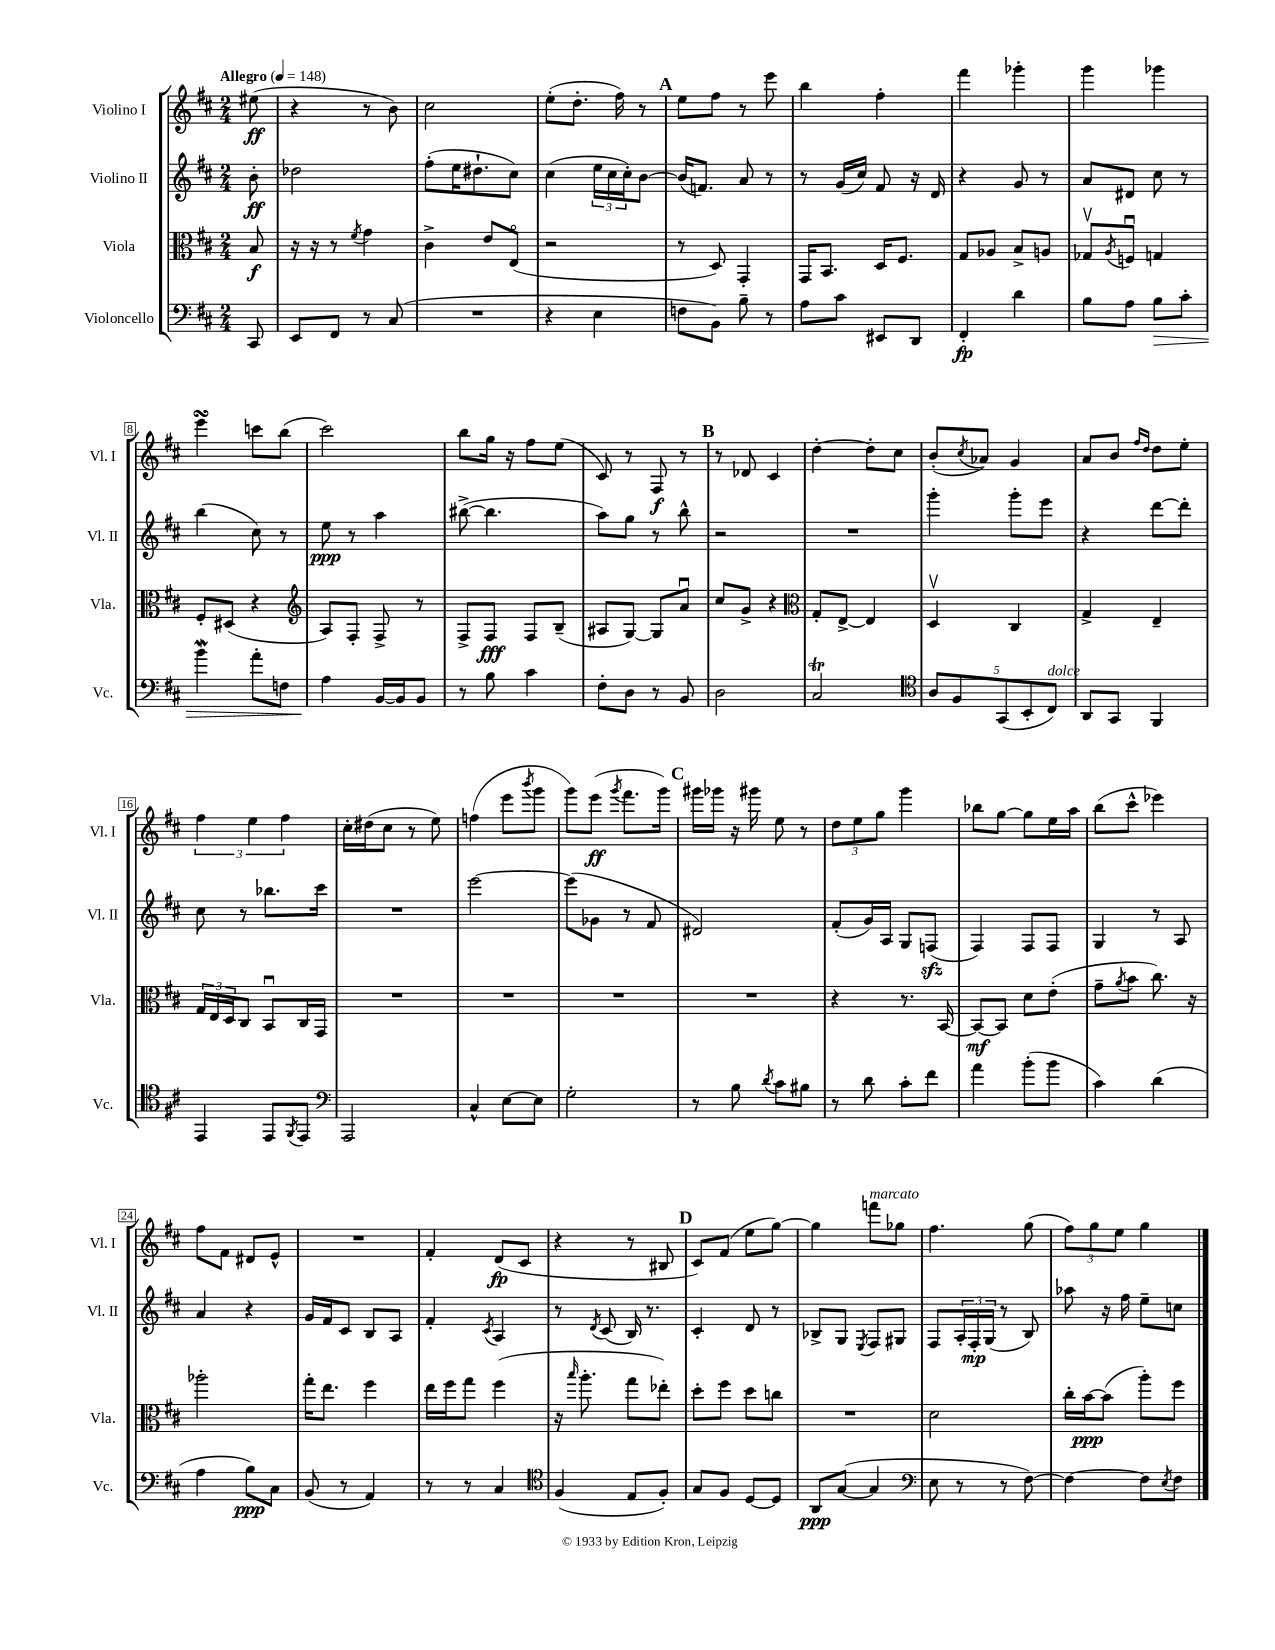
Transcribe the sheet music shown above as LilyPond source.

<<
\new StaffGroup <<
\new Staff = "s0" \with { instrumentName = "Violino I" shortInstrumentName = "Vl. I" } {
    \clef treble \key d \major \numericTimeSignature \time 2/4 \partial 8 \tempo "Allegro" 4 = 148
    eis''8\ff( |
    r4 r8 b'8) |
    cis''2 |
    e''8-.( d''8.-. fis''16) r8 |
    \mark \markup { \bold "A" } e''8 fis''8 r8 e'''8 |
    b''4 fis''4-. |
    fis'''4 ges'''4-. |
    g'''4 ges'''4 |
    e'''4\turn c'''8 b''8( |
    cis'''2) |
    b''8 g''16 r16 fis''8 e''8( |
    cis'8) r8 fis8\f r8 |
    \mark \markup { \bold "B" } r8 des'8 cis'4 |
    d''4~-. d''8-. cis''8 |
    b'8-.( \acciaccatura { cis''8 } aes'8) g'4 |
    a'8 b'8 \grace { fis''16 d''16 } d''8 e''8-. |
    \tuplet 3/2 { fis''4 e''4 fis''4 } |
    cis''16-. dis''16( cis''8 r8 e''8) |
    f''4( e'''8 \acciaccatura { b'''8 } g'''8 |
    g'''8) e'''8\ff( \acciaccatura { g'''8 } fis'''8. g'''16) |
    \mark \markup { \bold "C" } gis'''16 ges'''16 r16 gis'''16 e''8 r8 |
    \tuplet 3/2 { d''8 e''8 g''8 } g'''4 |
    bes''8 g''8~ g''8 e''16 a''16 |
    b''8( cis'''8-^ ees'''4) |
    fis''8 fis'8 dis'8 e'8-^ |
    R2 |
    fis'4-. d'8\fp( cis'8 |
    r4 r8 bis8 |
    \mark \markup { \bold "D" } cis'8) fis'8( e''8 g''8~) |
    g''4 f'''8^\markup { \italic "marcato" } ges''8 |
    fis''4. g''8( |
    \tuplet 3/2 { fis''8) g''8 e''8 } g''4 \bar "|." |
}
\new Staff = "s1" \with { instrumentName = "Violino II" shortInstrumentName = "Vl. II" } {
    \clef treble \key d \major \numericTimeSignature \time 2/4 \partial 8
    b'8-.\ff |
    des''2 |
    fis''8-.( e''16 dis''8.-! cis''8) |
    cis''4( \tuplet 3/2 { e''16 cis''16 cis''16-.) } b'8~ |
    \mark \markup { \bold "A" } b'16( f'8.) a'8 r8 |
    r8 g'16( cis''16) fis'8 r16 d'16 |
    r4 g'8 r8 |
    a'8 dis'8 cis''8 r8 |
    b''4( cis''8) r8 |
    e''8\ppp r8 a''4 |
    bis''8~->( bis''4. |
    a''8) g''8 r8 b''8-^ |
    \mark \markup { \bold "B" } r2 |
    R2 |
    g'''4-. g'''8-. e'''8 |
    r4 d'''8~ d'''8-. |
    cis''8 r8 bes''8. cis'''16 |
    R2 |
    e'''2~ |
    e'''8( ges'8 r8 fis'8 |
    \mark \markup { \bold "C" } dis'2) |
    fis'8-.( g'16) a16 g8 f8\sfz( |
    fis4) fis8 fis8 |
    g4 r8 a8 |
    a'4 r4 |
    g'16 fis'16 cis'8 b8 a8 |
    fis'4-. \acciaccatura { cis'8 } a4 |
    r8 \acciaccatura { d'8 } cis'8( b16) r8. |
    \mark \markup { \bold "D" } cis'4-. d'8 r8 |
    bes8-> g8 \acciaccatura { e8 } fis8 gis8 |
    fis8 \tuplet 3/2 { a16-. fis16-.\mp g16( } r8 b8) |
    aes''8 r16 fis''16 e''8-- c''8 \bar "|." |
}
\new Staff = "s2" \with { instrumentName = "Viola" shortInstrumentName = "Vla." } {
    \clef alto \key d \major \numericTimeSignature \time 2/4 \partial 8
    b8\f |
    r16 r16 r8 \acciaccatura { fis'8 } g'4 |
    cis'4-> e'8 e8\flageolet( |
    r2 |
    \mark \markup { \bold "A" } r8 d8) g,4-. |
    g,16 b,8. d16 fis8. |
    g8 aes8 b8-> a8 |
    ges8\upbow \acciaccatura { a8 } f8\downbow g4 |
    fis8-. dis8( r4 |
    \clef treble a8) fis8-. fis8-> r8 |
    fis8-> fis8\fff fis8 b8--( |
    ais8 g8~) g8 a'8\downbow |
    \mark \markup { \bold "B" } cis''8 g'8-> r4 |
    \clef alto g8-. e8~-> e4 |
    d4\upbow cis4 |
    g4-> e4-- |
    \tuplet 3/2 { g16 e16 d16 } cis8 b,8\downbow cis16 g,16 |
    R2 |
    R2 |
    R2 |
    \mark \markup { \bold "C" } R2 |
    r4 r8. b,16~ |
    b,8~\mf b,8 d'8 e'8-.( |
    g'8-- \acciaccatura { a'8 } b'8 cis''8.) r16 |
    aes''2-. |
    g''16-. e''8. fis''4 |
    e''16 fis''16 g''8 fis''4( |
    r16 \grace { b''16 } a''8.-. g''8 ees''8-.) |
    \mark \markup { \bold "D" } d''8-. fis''8 d''8 c''8 |
    R2 |
    d'2 |
    cis''16-. b'16~\ppp b'8( a''8-.) fis''8 \bar "|." |
}
\new Staff = "s3" \with { instrumentName = "Violoncello" shortInstrumentName = "Vc." } {
    \clef bass \key d \major \numericTimeSignature \time 2/4 \partial 8
    cis,8 |
    e,8 fis,8 r8 cis8( |
    R2 |
    r4 e4 |
    \mark \markup { \bold "A" } f8 b,8) b8-- r8 |
    a8 cis'8 eis,8 d,8 |
    fis,4-.\fp d'4 |
    b8 a8 b8\> cis'8-. |
    b'4\mordent a'8-. f8 |
    a4\! b,16~ b,16 b,8 |
    r8 b8 cis'4 |
    fis8-. d8 r8 b,8 |
    \mark \markup { \bold "B" } d2 |
    cis2\trill |
    \clef tenor \tuplet 5/4 { a8 fis8 g,8( b,8-. cis8^\markup { \italic "dolce" }) } |
    a,8 g,8 fis,4 |
    e,4 e,8 \acciaccatura { fis,8 } e,8 |
    \clef bass a,,2 |
    cis4-^ e8~ e8 |
    g2-. |
    \mark \markup { \bold "C" } r8 b8 \acciaccatura { d'8 } cis'8 bis8 |
    r8 d'8 cis'8-. fis'8 |
    a'4 b'8-.( b'8 |
    cis'4) d'4( |
    a4 b8\ppp) cis8 |
    b,8( r8 a,4) |
    r8 r8 cis4 |
    \clef tenor fis4( e8 fis8-.) |
    \mark \markup { \bold "D" } g8 fis8 d8~ d8 |
    a,8\ppp g8~( g4 |
    \clef bass e8 r8 r8 fis8~) |
    fis4~ fis8 \acciaccatura { e8 } fis8 \bar "|." |
}
>>
>>
\layout { \context { \Score \override BarNumber.stencil = #(make-stencil-boxer 0.1 0.3 ly:text-interface::print) } }
